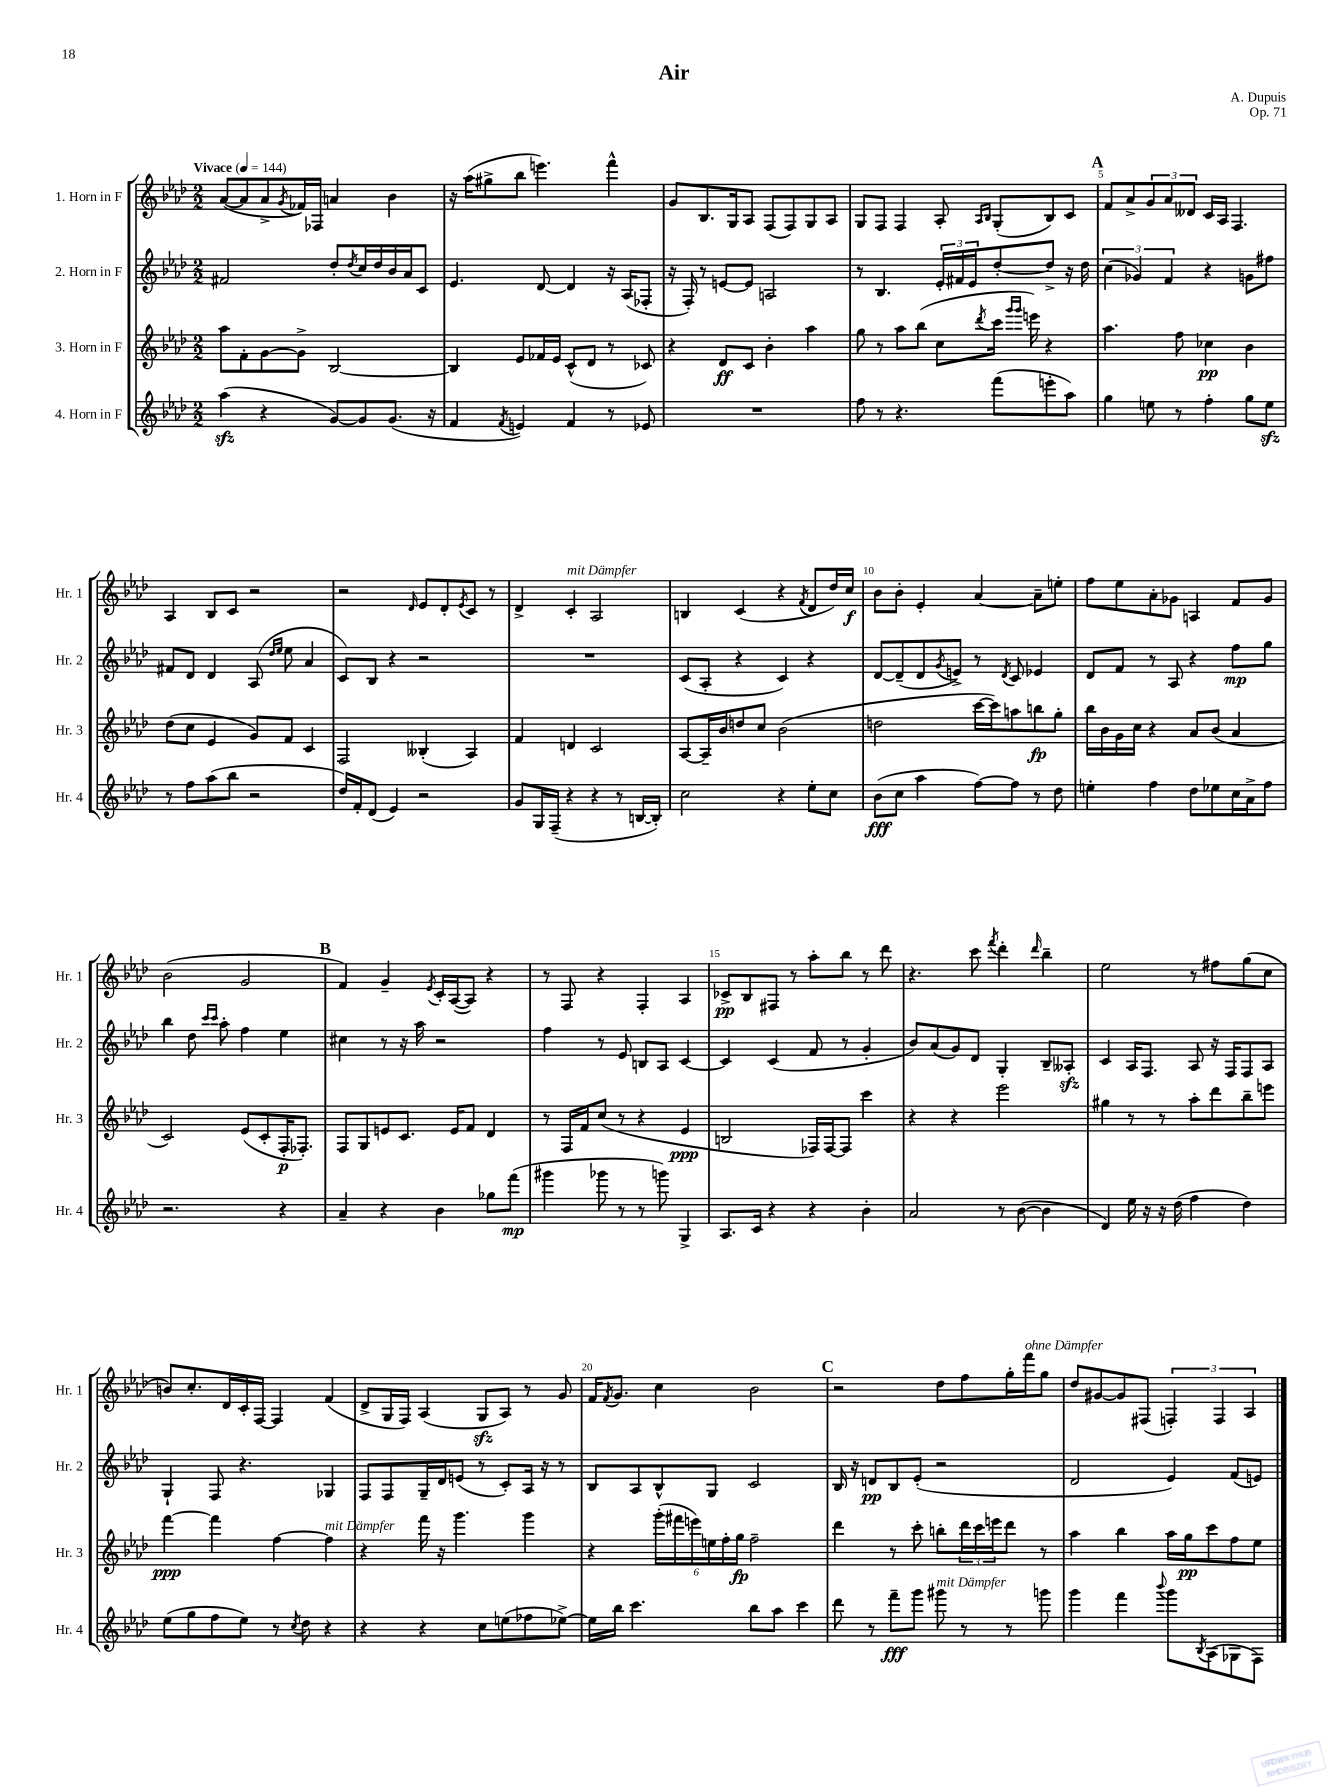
\header { title = "Air" composer = "A. Dupuis" opus = "Op. 71" }
<<
\new StaffGroup <<
\new Staff = "s0" \with { instrumentName = "1. Horn in F" shortInstrumentName = "Hr. 1" } {
    \clef treble \key aes \major \numericTimeSignature \time 2/2 \tempo "Vivace" 4 = 144
    aes'8~( aes'8 aes'8-> \acciaccatura { g'8 } fes'16) fes16 a'4 bes'4 |
    r16 aes''16( gis''8-> bes''8 e'''4.) f'''4-^ |
    g'8 bes8. g16 aes8 f8( f8) g8 aes8 |
    g8 f8 f4 aes8-. \grace { aes16 bes16 } g8-.( bes8) c'8 |
    \mark \markup { \bold "A" } f'8 aes'8-> \tuplet 3/2 { g'8 aes'8 deses'8 } c'16 aes16 f4. |
    aes4 bes8 c'8 r2 |
    r2 \grace { des'16 } ees'8 des'8-. \acciaccatura { ees'8 } c'8 r8 |
    des'4-> c'4-.^\markup { \italic "mit Dämpfer" } aes2 |
    b4 c'4( r4 \acciaccatura { f'8 } des'8 des''16) c''16\f |
    bes'8 bes'8-. ees'4-. aes'4~ aes'8-- e''8-. |
    f''8 ees''8 aes'8-. ges'8 a4 f'8 ges'8 |
    bes'2( g'2 |
    \mark \markup { \bold "B" } f'4) g'4-- \acciaccatura { ees'8 } c'16-. aes16~( aes8) r4 |
    r8 f8 r4 f4-. aes4 |
    ces'8->\pp bes8 fis8 r8 aes''8-. bes''8 r8 des'''8 |
    r4. c'''8 \acciaccatura { f'''8 } des'''4-. \grace { des'''16 } bes''4-- |
    ees''2 r8 fis''8 g''8( c''8 |
    b'8) c''8.-. des'16 c'16-. f16~ f4 f'4( |
    des'8-> g16 f16) aes4( g8\sfz aes8) r8 g'8 |
    f'16 \acciaccatura { f'8 } g'8. c''4 bes'2 |
    \mark \markup { \bold "C" } r2 des''8 f''8 g''16-. f'''16^\markup { \italic "ohne Dämpfer" } g''8 |
    des''8 gis'8~ gis'8 fis8( \tuplet 3/2 { f4-.) f4 aes4 } \bar "|." |
}
\new Staff = "s1" \with { instrumentName = "2. Horn in F" shortInstrumentName = "Hr. 2" } {
    \clef treble \key aes \major \numericTimeSignature \time 2/2
    fis'2 des''8-. \acciaccatura { des''8 } c''16 des''16 bes'16 aes'16 c'8 |
    ees'4. des'8~ des'4 r16 aes16( fes8-. |
    r16 f16-.) r8 e'8~ e'8 a2 |
    r8 bes4. \tuplet 3/2 { ees'16-. fis'16 ees'16 } des''8~-. des''8-> r16 des''16 |
    \mark \markup { \bold "A" } \tuplet 3/2 { c''4( ges'4) f'4 } r4 g'8 fis''8 |
    fis'8 des'8 des'4 aes8( \grace { des''16 ees''16 } ees''8 aes'4 |
    c'8) bes8 r4 r2 |
    R1 |
    c'8( aes8-. r4 c'4) r4 |
    des'8~ des'8--( des'8 \acciaccatura { g'8 } e'8->) r8 \acciaccatura { des'8 } c'8 ees'4 |
    des'8 f'8 r8 aes8 r4 f''8\mp g''8 |
    bes''4 des''8 \grace { c'''16 c'''16 } aes''8-. f''4 ees''4 |
    \mark \markup { \bold "B" } cis''4 r8 r16 aes''16 r2 |
    f''4 r8 ees'8 b8 aes8 c'4~ |
    c'4 c'4( f'8 r8 g'4-. |
    bes'8) aes'8( g'8) des'8 g4-. bes8-- aeses8-.\sfz |
    c'4 aes16 f8. aes8 r16 f16 f8 aes8 |
    g4-! f8 r4. ges4 |
    f8 f8 g16-- des'16 e'8( r8 c'8-.) aes16 r16 r8 |
    bes8 aes8 bes8-^ g8 c'2 |
    \mark \markup { \bold "C" } bes16 r16 d'8\pp bes8 ees'8-.( r2 |
    des'2 ees'4) f'8( e'8) \bar "|." |
}
\new Staff = "s2" \with { instrumentName = "3. Horn in F" shortInstrumentName = "Hr. 3" } {
    \clef treble \key aes \major \numericTimeSignature \time 2/2
    aes''8 f'8-. g'8~ g'8-> bes2~ |
    bes4 ees'8 fes'16 ees'16 c'8-^( des'8 r8 ces'8) |
    r4 des'8\ff c'8 bes'4-. aes''4 |
    g''8 r8 aes''8 bes''8( c''8 \acciaccatura { des'''8 } c'''16 \grace { g'''16 g'''16 } e'''16) r4 |
    \mark \markup { \bold "A" } aes''4. f''8 ces''4\pp bes'4 |
    des''8( c''8 ees'4 g'8) f'8 c'4 |
    f2 beses4-.( aes4) |
    f'4 d'4 c'2 |
    aes8~ aes16-- bes'16 d''8 c''8 bes'2( |
    d''2 c'''16~ c'''16) a''8 b''8\fp g''8-. |
    bes''16 bes'16 g'16 c''16 r4 aes'8 bes'8( aes'4 |
    c'2) ees'8( c'8-. f16-.\p fes8.-.) |
    \mark \markup { \bold "B" } f8 g8 e'8 c'8. e'16 f'8 des'4 |
    r8 f16 f'16 c''8( r8 r4 ees'4\ppp |
    b2 fes16) fes16~ fes8 c'''4 |
    r4 r4 ees'''2 |
    gis''4 r8 r8 aes''8-. des'''8 bes''8-- e'''8 |
    f'''4~\ppp f'''4 f''4~ f''4^\markup { \italic "mit Dämpfer" } |
    r4 f'''16 r16 g'''4. g'''4 |
    r4 \tuplet 6/4 { g'''16-.( fis'''16 e'''16) e''16 f''16-. g''16\fp } f''2-- |
    \mark \markup { \bold "C" } des'''4 r8 c'''8-. b''8-. \tuplet 3/2 { des'''16 c'''16 e'''16 } des'''8 r8 |
    aes''4 bes''4 aes''16 g''16\pp c'''8 f''8 ees''8 \bar "|." |
}
\new Staff = "s3" \with { instrumentName = "4. Horn in F" shortInstrumentName = "Hr. 4" } {
    \clef treble \key aes \major \numericTimeSignature \time 2/2
    aes''4\sfz( r4 g'8~) g'8 g'8.( r16 |
    f'4 \acciaccatura { f'8 } e'4) f'4 r8 ees'8 |
    R1 |
    f''8 r8 r4. f'''8( e'''8-. aes''8) |
    \mark \markup { \bold "A" } g''4 e''8 r8 f''4-. g''8 e''8\sfz |
    r8 f''8 aes''8( bes''8 r2 |
    des''16) f'16-. des'8( ees'4) r2 |
    g'8 g16 f16--( r4 r4 r8 b16~ b16-.) |
    c''2 r4 ees''8-. c''8 |
    bes'8\fff( c''8 aes''4 f''8~) f''8 r8 des''8 |
    e''4-. f''4 des''8 ees''8 c''16 aes'16-> f''8 |
    r2. r4 |
    \mark \markup { \bold "B" } aes'4-- r4 bes'4 ges''8 f'''8\mp( |
    gis'''4 ges'''8 r8 r8 g'''8) g4-> |
    aes8. c'16 r4 r4 bes'4-. |
    aes'2 r8 bes'8~( bes'4 |
    des'4) ees''16 r16 r16 des''16( f''4 des''4) |
    ees''8( g''8 f''8 ees''8) r8 \acciaccatura { c''8 } des''8 r4 |
    r4 r4 c''8 e''8( fes''8 ees''8~->) |
    ees''16 bes''16 c'''4. bes''8 aes''8 c'''4 |
    \mark \markup { \bold "C" } des'''8 r8 f'''8--\fff g'''8 gis'''8^\markup { \italic "mit Dämpfer" } r8 r8 g'''8 |
    g'''4 f'''4 \appoggiatura { bes'''8 } g'''8 \acciaccatura { bes8 } aes8( ges8 f8) \bar "|." |
}
>>
>>
\layout { \context { \Score \override BarNumber.break-visibility = ##(#f #t #t) barNumberVisibility = #(every-nth-bar-number-visible 5) } }
